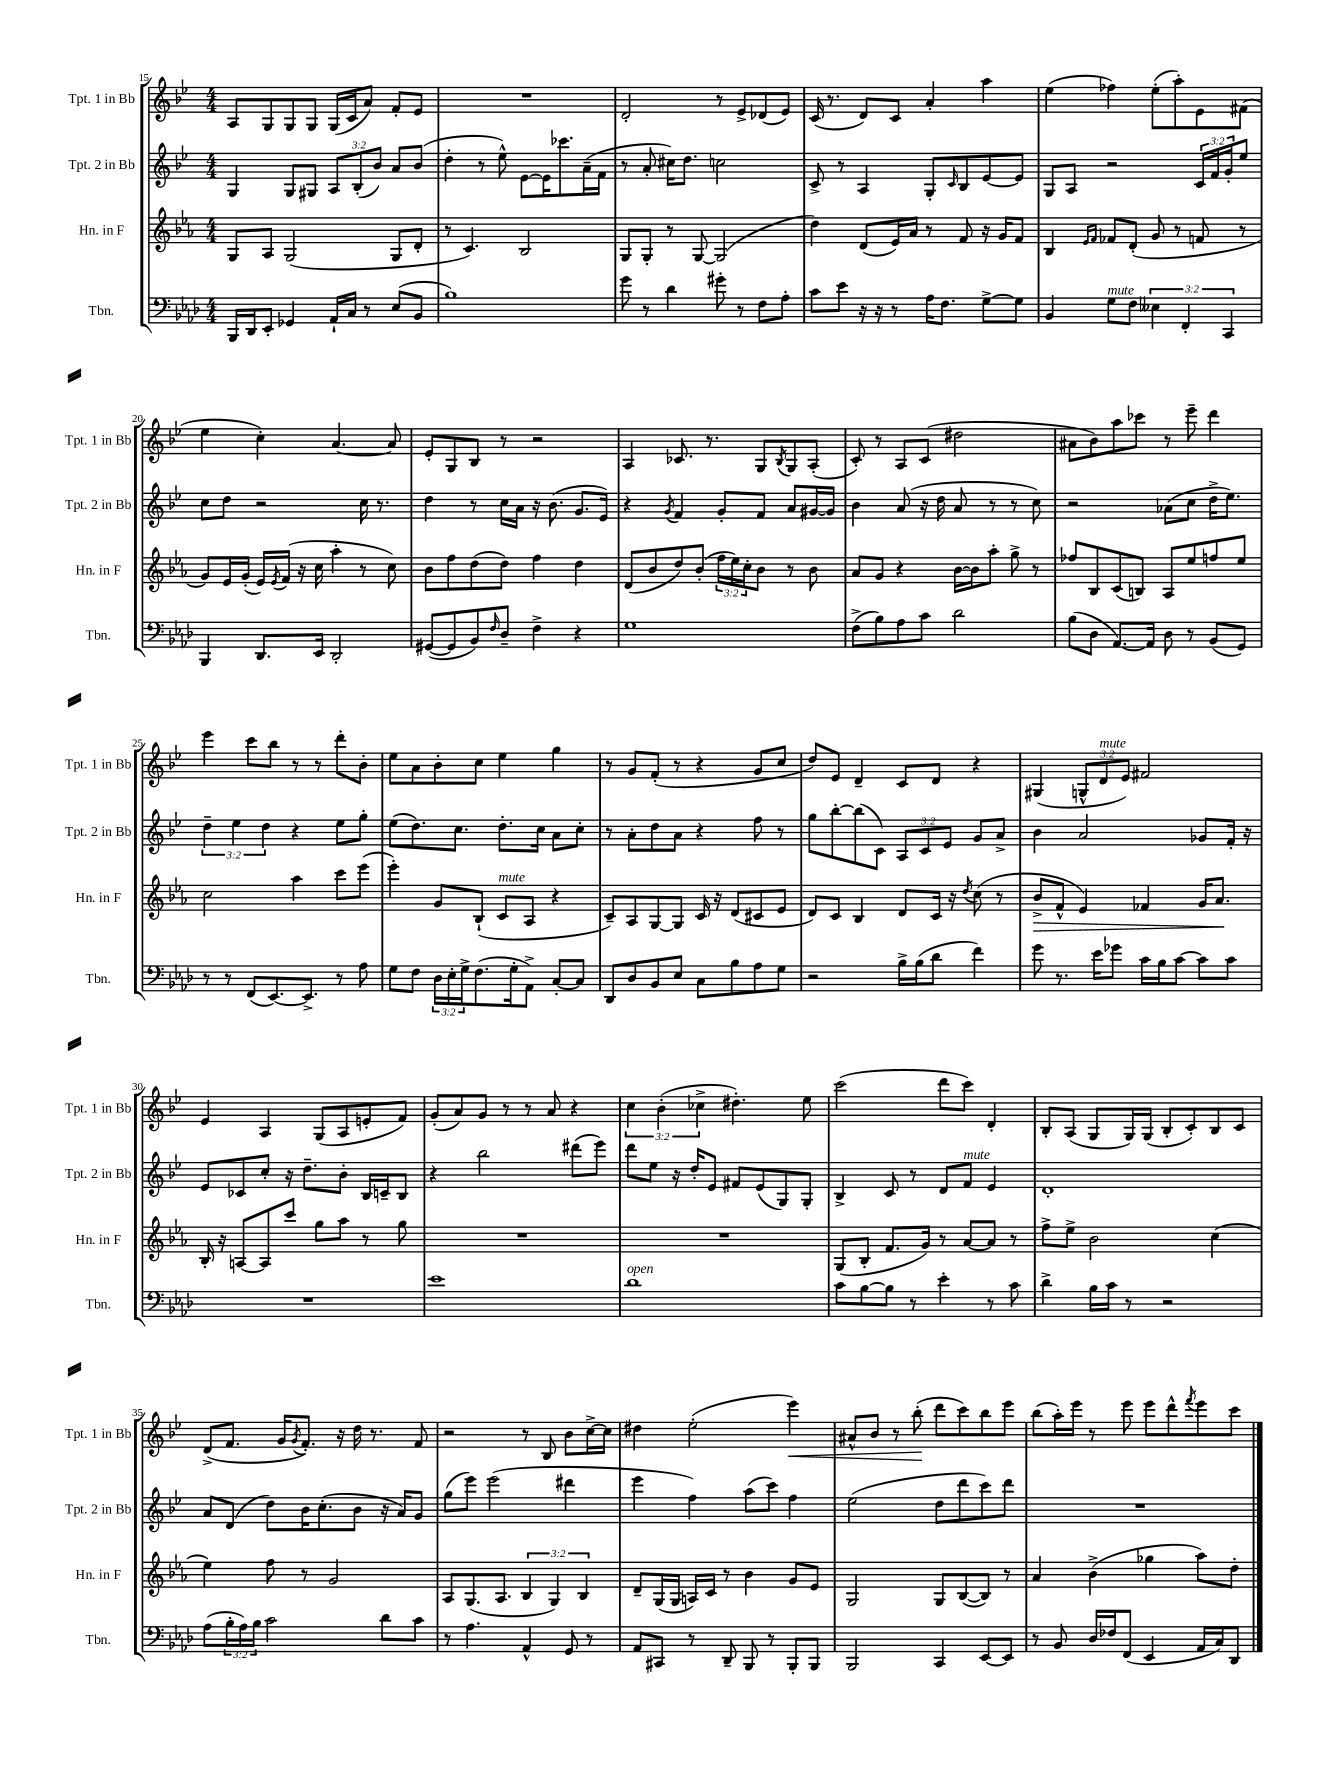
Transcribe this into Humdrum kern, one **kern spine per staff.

**kern	**kern	**kern	**kern
*staff4	*staff3	*staff2	*staff1
*clefF4	*clefG2	*clefG2	*clefG2
*k[b-e-a-d-]	*k[b-e-a-]	*k[b-e-]	*k[b-e-]
*M4/4	*M4/4	*M4/4	*M4/4
16BBB-/LL	8G/L	4G/	8A/L
16DD-/J	.	.	.
8EE-'/J	8A-/J	.	8G/
4GG-/	(2G/	8G/L	8G/
.	.	8G#/J	8G/J
16AA-`/LL	.	12A/L	(16G/LL
16C/JJ	.	.	16c/J
.	.	(12B-'/	.
8r	.	.	8a/J)
.	.	12b-/J)	.
(8E-/L	8G/L	8a/L	8f'/L
8BB-/J	8d'/J	(8b-/J	8e-/J
=	=	=	=
1B-)	8r	4dd'\	1r
.	4.c/)	.	.
.	.	8r	.
.	.	8ee-^^\)	.
.	2B-/	[8e-\L	.
.	.	16e-\]K	.
.	.	8.ccc-\	.
.	.	(16a~\L	.
.	.	16f\JJ	.
=	=	=	=
8g\	8G/L	8r	2d'/
8r	8G'/J	8a'/	.
4d-\	8r	16cc#\LK)	.
.	.	8.dd\J	.
.	[8G/	.	.
8g#'\	(2G/]	2cc\	8r
8r	.	.	8e-^/L
8F\L	.	.	(8d-/
8A-'\J	.	.	8e-/J)
=	=	=	=
8c\L	4dd\)	8c^/	(16c/
.	.	.	8.r
8e-\J	.	8r	.
16r	(8d/L	4A/	8d/L)
16r	.	.	.
8r	16e-/L)	.	8c/J
.	16a-/JJ	.	.
16A-\LK	8r	8G'/L	4a'/
8.F\J	.	.	.
.	.	16qqc/	.
.	8f/	8B-/	.
[8G^\L	16r	[8e-/	4aa\
.	16g/LK	.	.
8G\]J	8f/J	8e-/]J	.
=	=	=	=
4BB-/	4B-/	8G/L	(4ee-\
.	.	8A/J	.
.	16qqe-/LL	.	.
.	16qqf/JJ	.	.
8G\L	8f-/L	2r	4ff-\)
8F\J	(8d'/J	.	.
6E--\	8g/	.	(8ee-'\L
.	8r	.	8aa'\)
6FF'/	.	.	.
.	8f/	24c/LL	8e-\
.	.	24f/	.
6CC/	.	24g'/J	.
.	8r	8ee-/J	(8f#\J
=	=	=	=
4BBB-/	8g/L)	8cc\L	4ee-\
.	16e-/L	8dd\J	.
.	(16g'/JJ	.	.
8.DD-/L	16e-/LL)	2r	4cc'\)
.	8qe-/	.	.
.	(16f/JJ	.	.
.	16r	.	.
16EE-/Jk	16cc\	.	.
2DD-'/	4aa-'\	.	[4.a/
.	8r	16cc\	.
.	.	8.r	.
.	8cc\)	.	8a/]
=	=	=	=
([8GG#/L	8b-\L	4dd\	8e-'/L
8GG#/]	8ff\	.	8G/
8BB-/)	(8dd\	8r	8B-/J
16qqF/	.	.	.
8D-~/J	8dd\J)	16cc\LL	8r
.	.	16a\JJ	.
4F^\	4ff\	16r	2r
.	.	(8.b-\	.
4r	4dd\	8.g/L	.
.	.	16e-/Jk)	.
=	=	=	=
1G	(8d/L	4r	4A/
.	8b-/	.	.
.	.	8qg/	.
.	8dd/)	4f/	8.c-/
.	(8b-'/J	.	.
.	.	.	8.r
.	24ff\LL	8g'/L	.
.	24ee-\)	.	.
.	24cc'\J	.	.
.	8b-\J	8f/J	8G/L
.	.	.	8qB-/
.	8r	8a/L	8G/
.	8b-\	[16g#/L	(8A'/J
.	.	16g#/]JJ	.
=	=	=	=
(8F^\L	8a-/L	4b-\	8c'/)
8B-\)	8g/J	.	8r
8A-\	4r	(8a/	8A/L
8c\J	.	16r	(8c/J
.	.	16dd\	.
2d-\	[16b-\LL	8a/	2dd#\
.	16b-\]J	.	.
.	8aa-'\J	8r	.
.	8gg^\	8r	.
.	8r	8cc\)	.
=	=	=	=
(8B-\L	8ff-/L	2r	8a#\L
8D-\J	8B-/	.	8b-\)
[8.AA-/L)	(8c/	.	8aa\
.	8B/J)	.	8ccc-\J
16AA-/]Jk	.	.	.
8D-\	8A-/L	(8a-\L	8r
8r	8ee-/	8cc\J	8eee-~\
(8BB-/L	8ff/	16dd^\LK	4ddd\
.	.	8.ee-\J)	.
8GG/J)	8ee-/J	.	.
=	=	=	=
8r	2cc\	6dd~\	4eee-\
8r	.	.	.
.	.	6ee-\	.
(8FF/L	.	.	8ccc\L
.	.	6dd\	.
[8.EE-/)	.	.	8bb-\J
.	4aa-\	4r	8r
8.EE-^/]J	.	.	.
.	.	.	8r
8r	8ccc\L	8ee-\L	8ddd'\L
8A-\	(8eee-\J	8gg'\J	8b-'\J
=	=	=	=
8G\L	4eee-'\)	(8ee-\L	8ee-\L
8F\J	.	8.dd\)	8a\
24D-\LL	8g/L	.	8b-'\
24E-'\	.	.	.
.	.	8.cc\J	.
24G^\J	.	.	.
(8.F\	(8B-`/J	.	8cc\J
.	8c/L	8.dd'\L	4ee-\
16G'\k	.	.	.
8AA-^\J)	8A-/J	.	.
.	.	16cc\Jk	.
[8C'/L	4r	8a\L	4gg\
8C/]J	.	8cc'\J	.
=	=	=	=
8DD-/L	8c~/L)	8r	8r
8D-/	8A-/	8a'\L	8g/L
8BB-/	[8G/	8dd\	(8f'/J
8E-/J	8G/]J	8a\J	8r
8C\L	16c/	4r	4r
.	16r	.	.
8B-\	(8d/L	.	.
8A-\	8c#/	8ff\	8g/L
8G\J	8e-/J	8r	8cc/J
=	=	=	=
2r	8d/L)	8gg\L	8dd/L)
.	8c/J	[8bb-'\	8e-/J
.	4B-/	(8bb-\]	4d~/
.	.	8c\J)	.
16B-^\LL	8d/L	12A/L	8c/L
(16B-\J	.	.	.
.	.	12c/	.
8d-\J	16c/Jk	.	8d/J
.	.	12e-/J	.
.	16r	.	.
.	8qdd/	.	.
4f\)	(8cc\	8g/L	4r
.	8r	8a^/J	.
=	=	=	=
8g\	8b-^/L	4b-\	(4G#/
8.r	8f^^/J	.	.
.	4e-/)	2a/	12G^^/L
16e-\LK	.	.	.
.	.	.	12d/
8g-\J	.	.	.
.	.	.	12e-/J)
16c\LL	4f-/	.	2f#/
16B-\J	.	.	.
[8c\J	.	.	.
8c\]L	16g/LK	8g-/L	.
.	8.a-/J	.	.
8c\J	.	16f'/Jk	.
.	.	16r	.
=	=	=	=
1r	16B-'/	8e-/L	4e-/
.	16r	.	.
.	[8A/L	8c-/	.
.	8A/]	8cc'/J	4A/
.	8ccc/J	16r	.
.	.	8.dd~\L	.
.	8gg\L	.	(8G/L
.	8aa-\J	8b-'\J	8A/
.	8r	16B-/LL	8e'/
.	.	16c~/J	.
.	8gg\	8B-/J	8f/J)
=	=	=	=
1e-	1r	4r	(8g'/L
.	.	.	8a/)
.	.	2bb-\	8g/J
.	.	.	8r
.	.	.	8r
.	.	.	8a/
.	.	(8ddd#\L	4r
.	.	8eee-\J)	.
=	=	=	=
1d-	1r	8ddd\L	6cc\
.	.	8ee-\J	.
.	.	.	(6b-'\
.	.	16r	.
.	.	16dd'/LK	.
.	.	.	6cc-^\
.	.	8e-/J	.
.	.	8f#/L	4.dd#'\)
.	.	(8e-/	.
.	.	8G/)	.
.	.	8G'/J	8ee-\
=	=	=	=
8c\L	(8G/L	4B-^/	(2ccc\
[8B-\	8B-'/J	.	.
8B-\]J	8.f/L	8c/	.
8r	.	8r	.
.	16g/Jk)	.	.
4e-'\	8r	8d/L	8ddd\L
.	[8a-/L	8f/J	8ccc\J)
8r	8a-/]J	4e-/	4d'/
8c\	8r	.	.
=	=	=	=
4d-^\	8ff^\L	1d'	8B-'/L
.	8ee-^\J	.	(8A/J
16B-\LL	2b-\	.	8G/L
16c\JJ	.	.	.
8r	.	.	16G/L)
.	.	.	(16G/JJ
2r	.	.	8B-'/L
.	.	.	8c'/)
.	(4cc\	.	8B-/
.	.	.	8c/J
=	=	=	=
(8A-\L	4ee-\)	8a/L	(8d^/L
24B-'\L	.	(8d/J	8.f/J
24A-\)	.	.	.
24B-\JJ	.	.	.
2c\	8ff\	8dd\L)	.
.	.	.	16g/LK
.	.	.	8qg/
.	8r	16b-\K	8.f'/J)
.	.	(8.cc'\	.
.	2g/	.	.
.	.	.	16r
.	.	8b-\J	16dd\
.	.	.	8.r
8d-\L	.	16r	.
.	.	16a/LK)	.
8c\J	.	8g/J	8f/
=	=	=	=
8r	8A-/L	(8gg\L	2r
4.A-\	(8.G/	8eee-\J)	.
.	.	(2eee-\	.
.	8.A-/J	.	.
4AA-^^/	6B-/	.	8r
.	.	.	8B-/
.	6G/)	.	.
8GG/	.	4ddd#\	8b-\L
.	6B-/	.	.
8r	.	.	[16cc^\L
.	.	.	16cc\]JJ
=	=	=	=
8AA-/L	8d~/L	4eee-\	4dd#\
8CC#/J	(16G/L	.	.
.	16G/JJ	.	.
8r	16A/LL)	4ff\)	(2ee-'\
.	16c/JJ	.	.
8DD-~/	8r	.	.
8BBB-/	4b-\	(8aa\L	.
8r	.	8ccc\J)	.
8BBB-'/L	8g/L	4ff\	4eee-\)
8BBB-/J	8e-/J	.	.
=	=	=	=
2BBB-/	2G/	(2ee-\	8a#^^/L
.	.	.	8b-/J
.	.	.	8r
.	.	.	(8bb-'\
4CC/	8G/L	8dd\L	8ddd\L
.	([8B-/	8ddd\	8ccc\)
[8EE-/L	8B-/]J)	8ccc\)	8bb-\
8EE-/]J	8r	8ddd\J	8eee-\J
=	=	=	=
8r	4a-/	1r	(8bb-\L
8BB-/	.	.	16aa'\L)
.	.	.	16eee-\JJ
16D-/LL	(4b-^\	.	8r
16F-/J	.	.	.
(8FF/J	.	.	8eee-\
4EE-/	4gg-\	.	8eee-\L
.	.	.	8ddd^^\
.	.	.	8qfff/
16AA-/LL	8aa-\L)	.	8eee-\
16C/J)	.	.	.
8DD-/J	8dd'\J	.	8ccc\J
==	==	==	==
*-	*-	*-	*-
